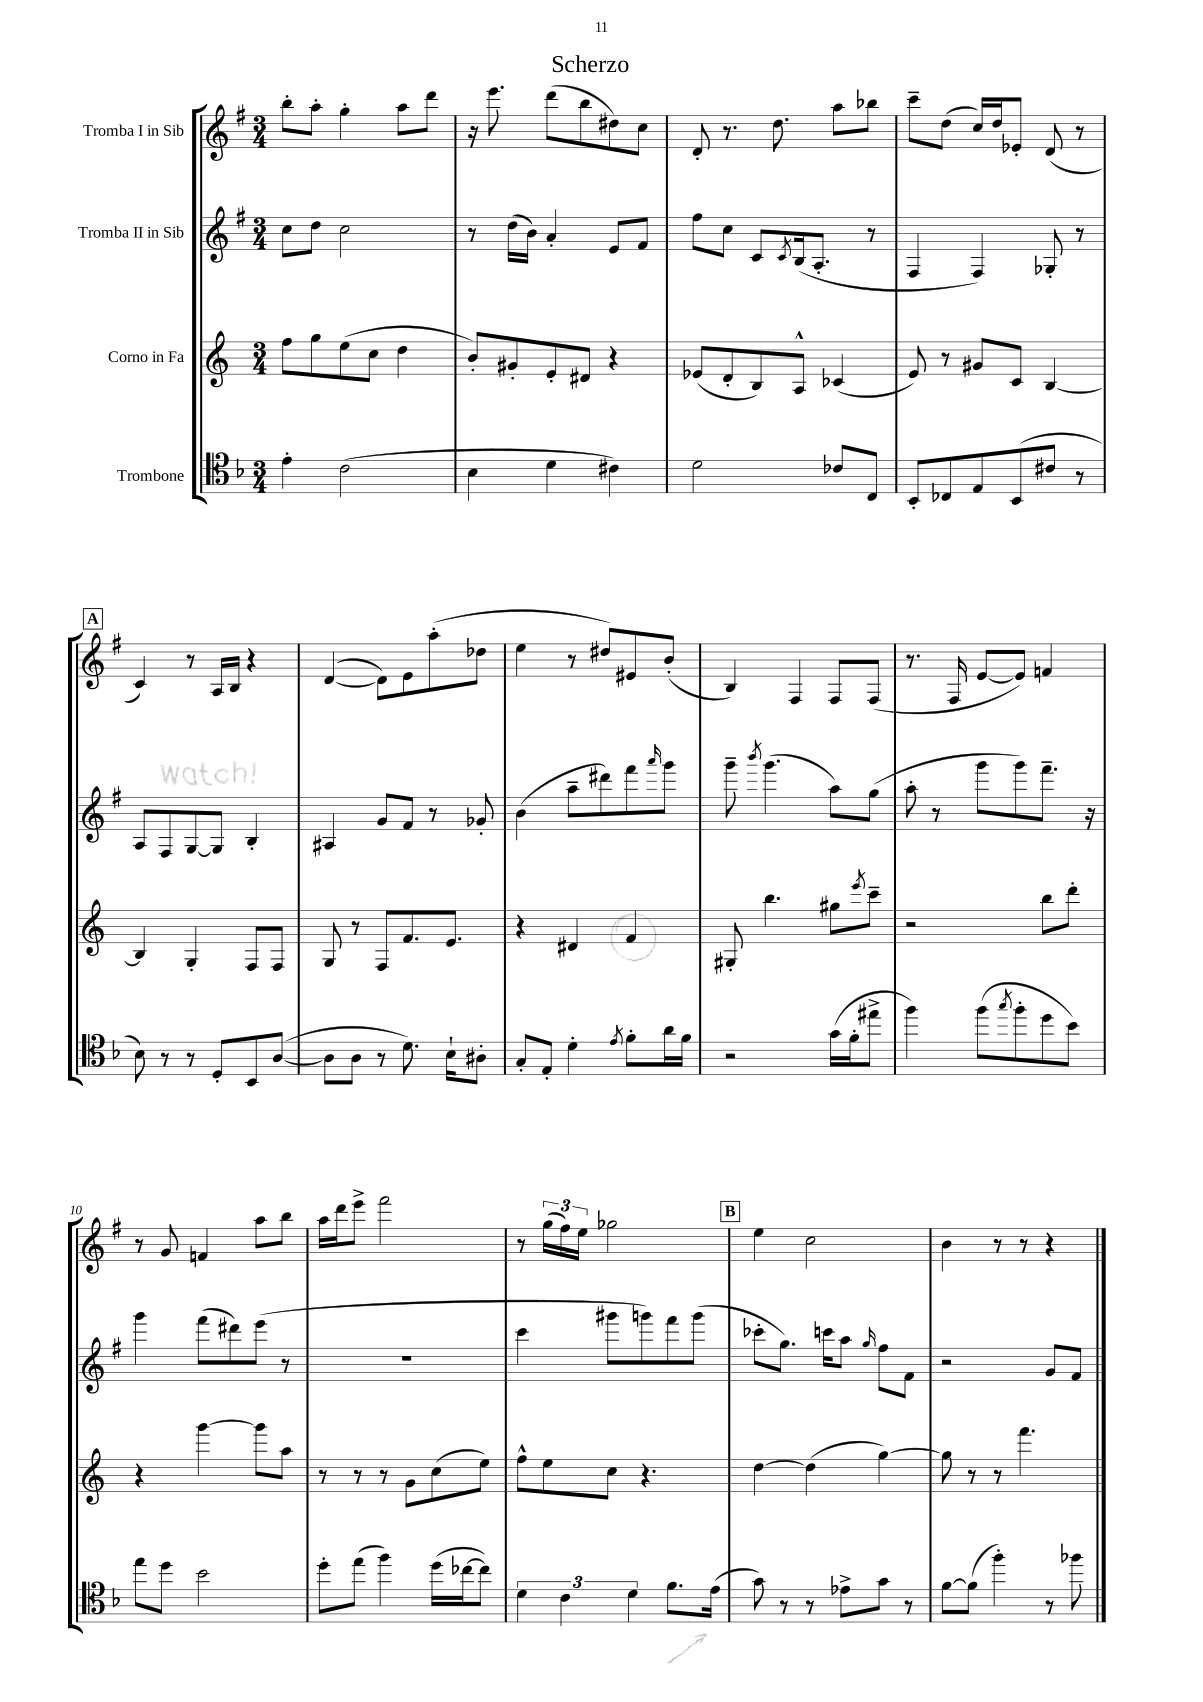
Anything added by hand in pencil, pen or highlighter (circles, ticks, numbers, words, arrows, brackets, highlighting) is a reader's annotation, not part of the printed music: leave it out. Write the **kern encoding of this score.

**kern	**kern	**kern	**kern
*staff4	*staff3	*staff2	*staff1
*clefC4	*clefG2	*clefG2	*clefG2
*k[b-]	*k[]	*k[f#]	*k[f#]
*M3/4	*M3/4	*M3/4	*M3/4
4e'\	8ff\L	8cc\L	8bb'\L
.	8gg\	8dd\J	8aa'\J
(2c\	(8ee\	2cc\	4gg'\
.	8cc\J	.	.
.	4dd\	.	8aa\L
.	.	.	8ddd\J
=	=	=	=
4B-\	8b'/L)	8r	16r
.	.	.	8.eee\
.	8g#'/	(16dd\LL	.
.	.	16b\JJ)	.
4d\	8e'/	4a'/	(8ddd\L
.	8d#/J	.	8bb\
4c#\)	4r	8e/L	8dd#\)
.	.	8f#/J	8cc\J
=	=	=	=
2d\	(8e-/L	8ff#\L	8d'/
.	8d'/	8cc\J	8.r
.	8B/)	8c/L	.
.	.	.	8.dd\
.	.	8qc/	.
.	8A^^/J	(16B/k	.
.	.	8.A'/J	.
8c-/L	(4c-/	.	8aa\L
8C/J	.	8r	8bb-\J
=	=	=	=
8BB-'/L	8e/)	4F#/	8ccc~\L
8C-/	8r	.	(8dd\J
8E/	8g#/L	4F#/)	16cc/LL)
.	.	.	16dd/J
(8BB-/	8c/J	.	8e-'/J
8c#/J	[4B/	8G-'/	(8d/
8r	.	8r	8r
=	=	=	=
8B-\)	4B/]	8A/L	4c/)
8r	.	8F#/	.
8r	4G'/	[8G/	8r
8D'/L	.	8G/]J	16A/LL
.	.	.	16B/JJ
8BB-/	8F/L	4B'/	4r
([8A/J	8F/J	.	.
=	=	=	=
8A\]L	8G/	4A#/	([4d/
8A\J	8r	.	.
8r	8F/L	8g/L	8d\]L)
8.d\)	8.f/	8f#/J	8e\
.	.	8r	(8aa'\
16B-`\LK	8.e/J	.	.
8A#'\J	.	8g-'/	8dd-\J
=	=	=	=
8G'/L	4r	(4b\	4ee\
8E'/J	.	.	.
4d'\	4d#/	8aa~\L	8r
.	.	8ddd#\)	8dd#/L)
8qe/	.	.	.
8f'\L	4f/	8fff#\	8e#/
.	.	16qqaaa/	.
16a\L	.	8ggg\J	(8b'/J
16f\JJ	.	.	.
=	=	=	=
2r	8G#'/	8ggg~\	4B/)
.	.	8qbbb/	.
.	4.bb\	(4.ggg\	.
.	.	.	4F#/
(16g\LL	8gg#\L	8aa\L)	8F#/L
16f'\J	.	.	.
.	8qeee/	.	.
8ee#^\J	8ccc~\J	(8gg\J	(8F#/J
=	=	=	=
4ff\)	2r	8aa'\	8.r
.	.	8r	.
.	.	.	16F#/
(8ff\L	.	8ggg\L	[8e/L
8qgg/	.	.	.
8ff'\	.	8ggg\)	8e/]J)
8dd\	8bb\L	8.fff#~\J	4f/
8b-\J)	8ddd'\J	.	.
.	.	16r	.
=	=	=	=
8ee\L	4r	4ggg\	8r
8dd\J	.	.	8g/
2b-\	[4ggg\	(8fff#\L	4f/
.	.	8ddd#\)	.
.	8ggg\]L	(8eee\J	8aa\L
.	8aa\J	8r	8bb\J
=	=	=	=
8dd'\L	8r	2.r	16aa\LL
.	.	.	16ddd\J
(8ee\J	8r	.	8eee^\J
4ff\)	8r	.	2fff#\
.	8g\L	.	.
(16dd\LL	(8cc\	.	.
[16cc-\J	.	.	.
8cc-\]J)	8ee\J)	.	.
=	=	=	=
6d\	8ff^^\L	4ccc\	8r
.	8ee\	.	(24gg\LL
6c\	.	.	24ff#\)
.	.	.	24ee\JJ
.	8cc\J	8ggg#\L	2gg-\
6d\	.	.	.
.	4.r	8ggg\)	.
8.f\L	.	8fff#\	.
.	.	(8ggg\J	.
(16e\Jk	.	.	.
=	=	=	=
8g\)	[4dd\	8ccc-'\L	4ee\
8r	.	8.gg\J)	.
8r	(4dd\]	.	2cc\
.	.	16ccc\LK	.
8e-^\L	.	8aa\J	.
.	.	16qqgg/	.
8g\J	[4gg\)	8ff#\L	.
8r	.	8f#\J	.
=	=	=	=
[8f\L	8gg\]	2r	4b\
(8f\]J	8r	.	.
4ff'\)	8r	.	8r
.	4.fff\	.	8r
8r	.	8g/L	4r
8ff-\	.	8f#/J	.
==	==	==	==
*-	*-	*-	*-
